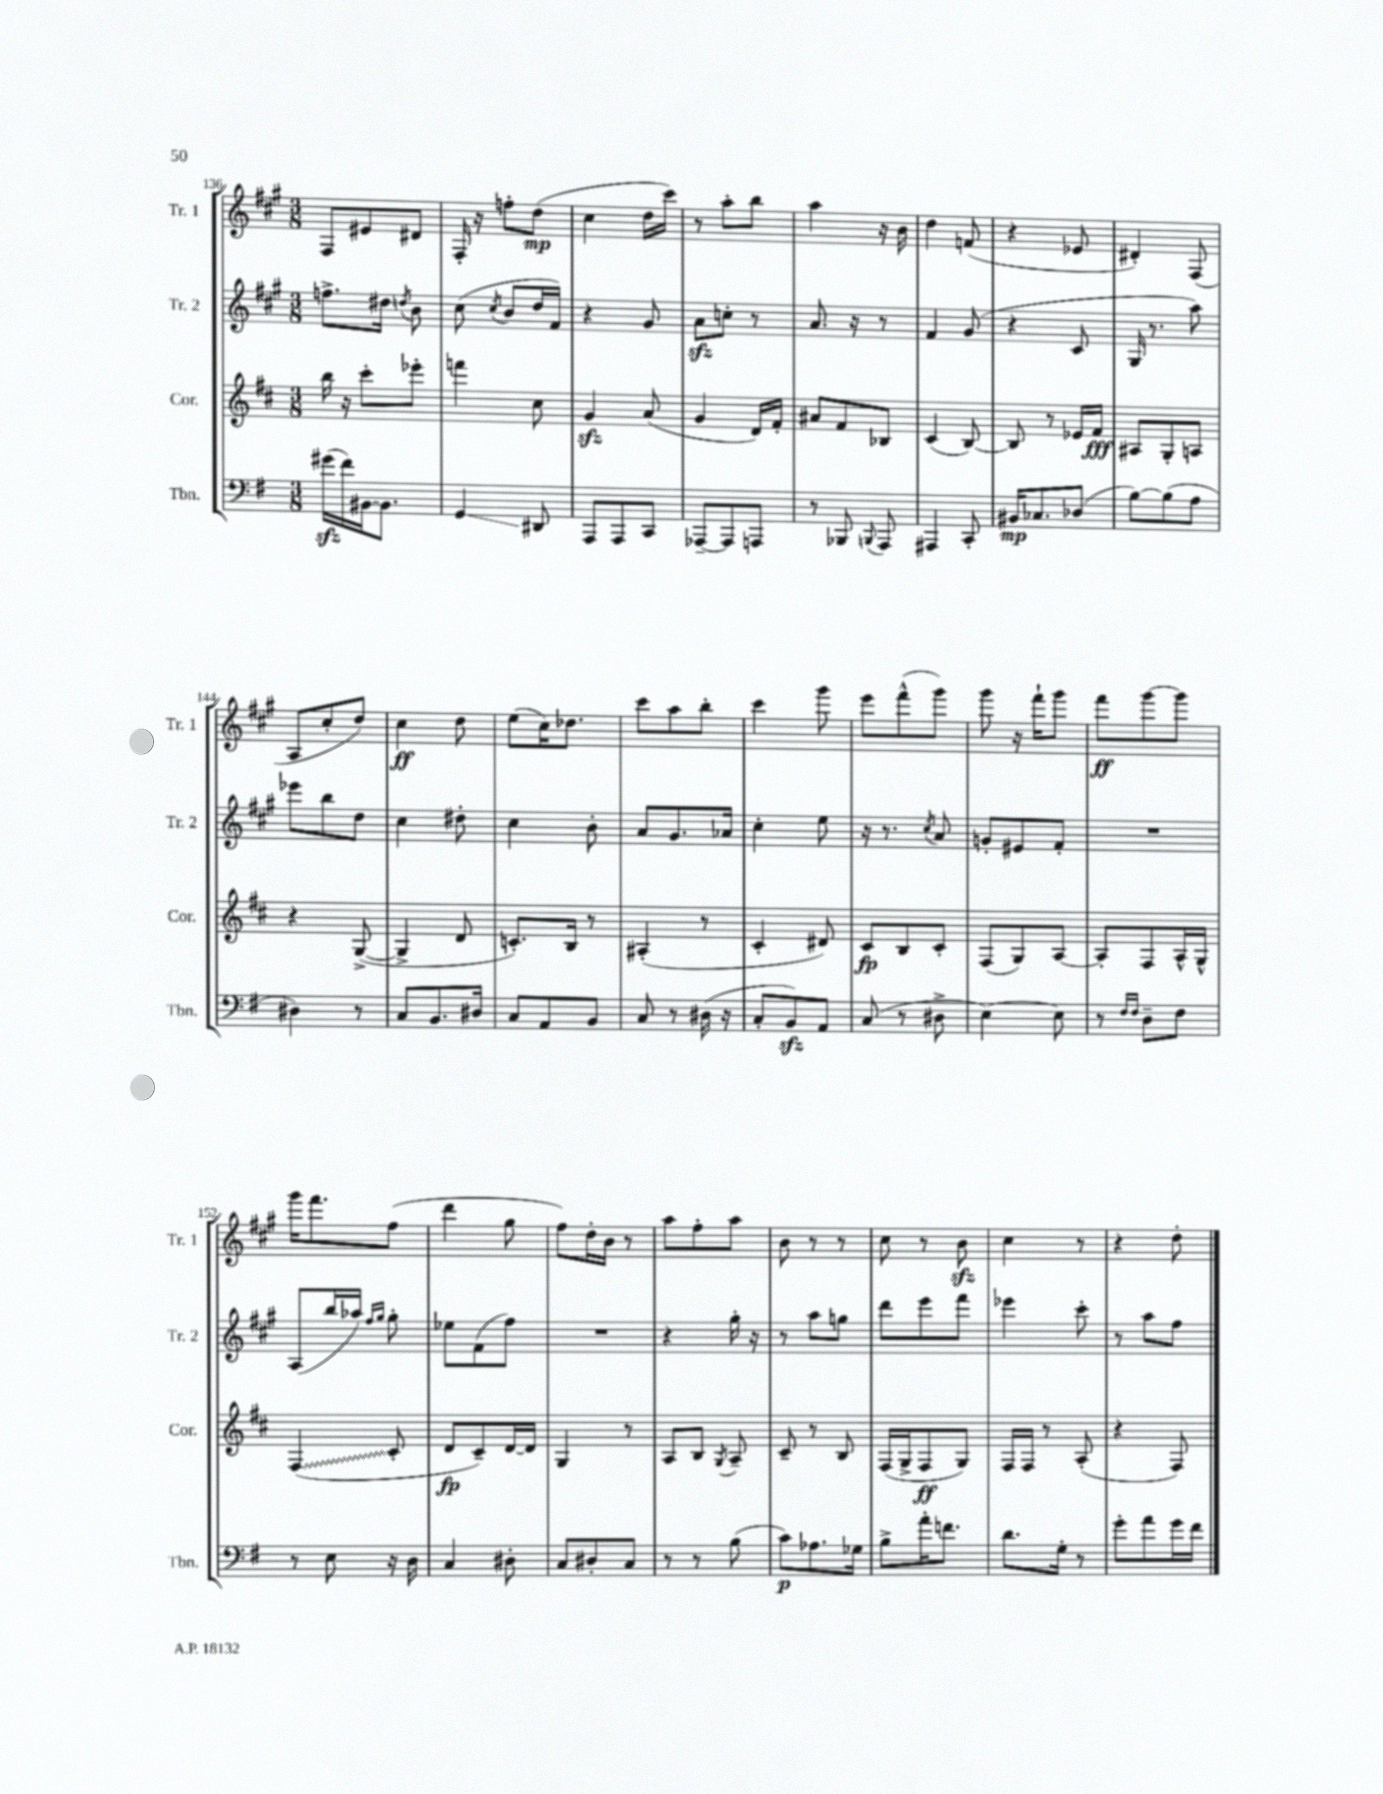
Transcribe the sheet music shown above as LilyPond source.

<<
\new StaffGroup <<
\new Staff = "s0" \with { instrumentName = "Tr. 1" shortInstrumentName = "Tr. 1" } {
    \clef treble \key a \major \numericTimeSignature \time 3/8
    \autoBeamOff fis8[ eis'8 dis'8] |
    fis16-. r16 f''8[-. d''8]\mp( |
    cis''4 d''16[ cis'''16]) |
    r8 a''8[-. b''8] |
    a''4 r16 b'16 |
    d''4 f'8( |
    r4 ees'8 |
    dis'4-.) fis8( |
    a8[ cis''8-. d''8]) |
    cis''4\ff d''8 |
    e''8[( cis''16) des''8.] |
    cis'''8[ a''8 b''8]-. |
    cis'''4 gis'''8 |
    e'''8[ fis'''8-^( gis'''8]) |
    gis'''8 r16 fis'''16[-! gis'''8] |
    fis'''8[\ff gis'''8~ gis'''8] |
    gis'''16[ fis'''8. fis''8]( |
    d'''4 gis''8 |
    fis''8[) d''16-. b'16] r8 |
    a''8[ fis''8-. a''8] |
    b'8 r8 r8 |
    cis''8 r8 b'8\sfz |
    cis''4 r8 |
    r4 d''8-. \bar "|." |
}
\new Staff = "s1" \with { instrumentName = "Tr. 2" shortInstrumentName = "Tr. 2" } {
    \clef treble \key a \major \numericTimeSignature \time 3/8
    \autoBeamOff f''8.[-> dis''16] \acciaccatura { d''8 } b'8 |
    cis''8( \acciaccatura { cis''8 } b'8[ d''16 fis'16]) |
    r4 gis'8 |
    a'8[\sfz c''8]-. r8 |
    a'8. r16 r8 |
    fis'4 gis'8( |
    r4 cis'8 |
    gis16 r8. a''8) |
    ees'''8[ b''8 d''8] |
    cis''4 dis''8-. |
    cis''4 b'8-. |
    a'8[ gis'8. aes'16] |
    cis''4-. e''8 |
    r16 r8. \acciaccatura { cis''8 } a'8 |
    g'8[-. eis'8 fis'8]-. |
    R4. |
    a8[( b''16 aes''16]) \grace { fis''16[ gis''16] } gis''8-. |
    ees''8[ fis'8( fis''8]) |
    R4. |
    r4 gis''16-. r16 |
    r8 a''8[ g''8] |
    d'''8[ e'''8 fis'''8] |
    ees'''4 cis'''8-. |
    r8 a''8[ fis''8] \bar "|." |
}
\new Staff = "s2" \with { instrumentName = "Cor." shortInstrumentName = "Cor." } {
    \clef treble \key d \major \numericTimeSignature \time 3/8
    \autoBeamOff b''16 r16 cis'''8[-. ees'''8]-. |
    f'''4 cis''8 |
    g'4\sfz a'8( |
    g'4 d'16[) fis'16]-. |
    ais'8[ fis'8 bes8] |
    cis'4( b8~) |
    b8 r8 ees'16[ fis'16]\fff |
    ais8[ g8-. a8] |
    r4 g8~->( |
    g4-> d'8 |
    c'8.[-.) b16] r8 |
    ais4-.( r8 |
    cis'4-. dis'8) |
    cis'8[\fp b8 cis'8]-. |
    fis8[( g8) a8]~ |
    a8[-. fis8 a16-^ g16]-^ |
    \once \override Glissando.style = #'zigzag fis4\glissando( cis'8-. |
    d'8[\fp cis'8--) d'16~ d'16] |
    g4 r8 |
    a8[ b8] \acciaccatura { g8 } a8-- |
    cis'8-- r8 b8 |
    fis16[( g16-> fis8\ff g8]) |
    fis16[ fis16] r8 a8-.( |
    r4 fis8) \bar "|." |
}
\new Staff = "s3" \with { instrumentName = "Tbn." shortInstrumentName = "Tbn." } {
    \clef bass \key g \major \numericTimeSignature \time 3/8
    \autoBeamOff gis'16[\sfz( fis'16) bis,16~ bis,8.] |
    g,4\glissando dis,8 |
    a,,8[ a,,8 c,8] |
    aes,,8[~-- aes,,8 a,,8] |
    r8 bes,,8 \appoggiatura { b,,8 } a,,8 |
    ais,,4 c,8-. |
    bis,16[\mp ces8. des8]( |
    b8[~) b8( a8] |
    dis4) r8 |
    c8[ b,8. dis16] |
    c8[ a,8 b,8] |
    c8 r8 dis16( r16 |
    c8[-. b,8\sfz) a,8] |
    c8( r8 dis8-> |
    e4~) e8 |
    r8 \grace { fis16[ fis16] } d8[-- fis8] |
    r8 e8 r16 d16 |
    c4 dis8-. |
    c8[ dis8-. c8] |
    r8 r8 b8( |
    c'8[\p) aes8. ges16] |
    b8[-> a'16-. f'8.] |
    d'8.[ g16]-. r8 |
    g'8[-. a'8 g'16 fis'16] \bar "|." |
}
>>
>>
\layout { \context { \Score currentBarNumber = #136 } }
